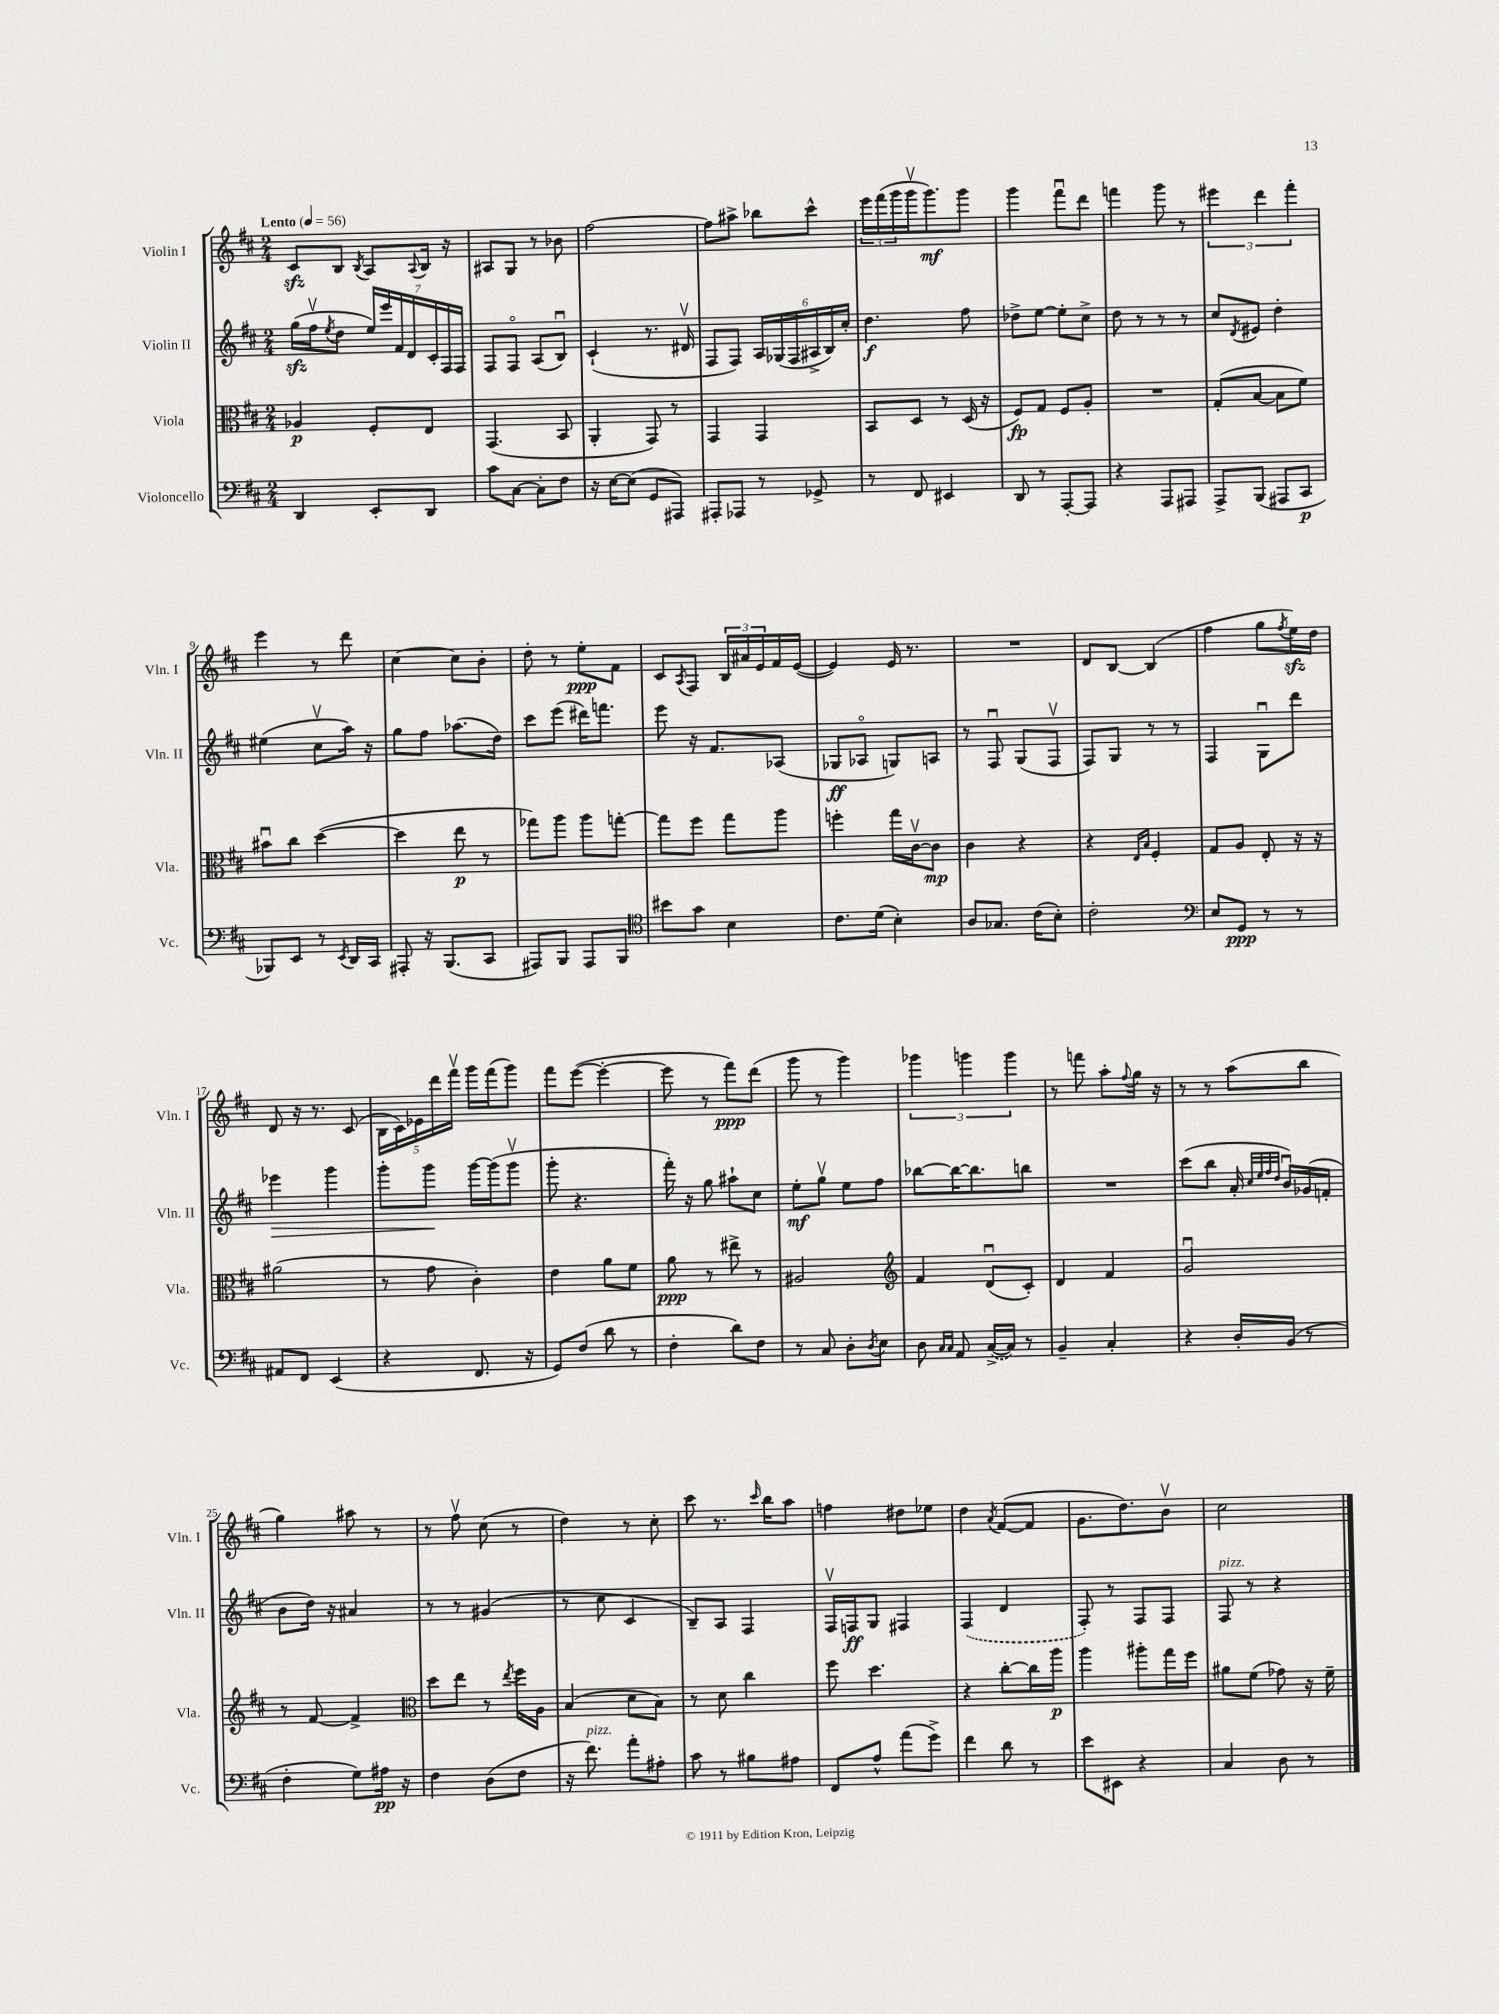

**kern	**kern	**kern	**kern
*staff4	*staff3	*staff2	*staff1
*clefF4	*clefC3	*clefG2	*clefG2
*k[f#c#]	*k[f#c#]	*k[f#c#]	*k[f#c#]
*M2/4	*M2/4	*M2/4	*M2/4
*MM56	*MM56	*MM56	*MM56
4DD	4A-	(16gg	8c#
.	.	16ff#v	.
.	.	8qee	.
.	.	8dd	8B
.	.	.	8qB
8EE'	8F#'	28ee)	8A
.	.	28eee	.
.	.	28f#	.
.	.	28d	.
.	.	.	8qqA
8DD	8E	.	16B
.	.	28c#'	.
.	.	28F#	.
.	.	.	16r
.	.	28F#	.
=	=	=	=
8c#	(4.GG	8F#	8A#
[8C#	.	8F#o	8G
8C#']	.	(8A	8r
8F#	8BB	8Bu)	8b-
=	=	=	=
16r	4AA'	(4c#`	[2ff#
[16E	.	.	.
(8E]	.	.	.
8GG	8GG)	8.r	.
8AAA#)	8r	.	.
.	.	16d#v	.
=	=	=	=
8AAA#'	4GG	8F#	8ff#]
8AAA-	.	8F#)	8aa#^
8r	4GG	24A	8bb-
.	.	(24G-	.
.	.	24F#	.
8GG-^	.	24A#^	8ccc#^^
.	.	24B)	.
.	.	24cc#'	.
=	=	=	=
8r	8BB	4.dd	24eee
.	.	.	(24fff#
.	.	.	24ggg
8FF#	8D	.	16gggv
.	.	.	8.ggg)
4EE#	8r	.	.
.	(16D	8ff#	8ggg
.	16r	.	.
=	=	=	=
8DD	8F#)	8dd-^	4ggg
8r	8G	[8ee	.
[8AAA'	8F#	8ee']	8fff#u
8AAA]	8A'	8cc#^	8ddd
=	=	=	=
4r	2r	8dd	4fff
.	.	8r	.
8AAA	.	8r	8ggg
8AAA#	.	8r	8r
=	=	=	=
8AAA^	(8G'	8cc#	6eee#
.	.	8qd	.
(8BBB	[8B	8e#	.
.	.	.	6ddd
8AAA#	8B]	4dd'	.
.	.	.	6fff#'
8CC#	8f#)	.	.
=	=	=	=
8BBB-)	8b#u	(4ee#	4eee
8EE	8cc#	.	.
8r	([4dd	8cc#v	8r
8qEE	.	.	.
16DD	.	16aa)	8ddd
16CC#	.	16r	.
=	=	=	=
8AAA#'	4dd]	8gg	[4cc#
16r	.	8ff#	.
(8.BBB	.	.	.
.	8ee	(8.aa-	8cc#]
8CC#	8r	.	8b'
.	.	16dd)	.
=	=	=	=
8AAA#)	8gg-)	8ccc#	8dd'
8BBB	8aa	(8eee	8r
8AAA#	8aa	16ddd#)	8ee'
.	.	8.fff	.
8BBB	[8gg'	.	8f#
=	=	=	=
*clefC4	*	*	*
8b#	8gg]	8eee	8c#
.	.	.	8qA
8g	8ff#	16r	8F#
.	.	8.f#	.
4B	8gg	.	24B
.	.	.	24a#
.	.	.	24e
.	8aa	(8A-	16f#
.	.	.	([16e
=	=	=	=
8.c#	4ff'	8G-	4e])
.	.	8A-o	.
(16d	.	.	.
4B')	16gg	8G)	16e
.	[16c#v	.	8.r
.	8c#]	8A	.
=	=	=	=
8A	4c#	8r	2r
8.G-	.	8F#u	.
.	4r	(8G	.
(16c#	.	.	.
8B')	.	8F#v	.
=	=	=	=
2c#'	4r	8F#)	8d
.	.	8G	[8B
.	16qqE	.	.
.	16qqB	.	.
.	4F#'	8r	(4B]
.	.	8r	.
=	=	=	=
*clefF4	*	*	*
8E	8G	4F#	4ff#
8GG	8A	.	.
8r	8E'	8Gu	8gg
.	.	.	8qff#
8r	16r	8ddd	16ee)
.	16r	.	16dd
=	=	=	=
8AA#	(2a#	4eee-	8d
8FF#	.	.	16r
.	.	.	8.r
(4EE	.	4ggg	.
.	.	.	(8c#
=	=	=	=
4r	8r	8ggg'	20B
.	.	.	20c#)
.	.	.	20e-
.	8g	8ggg	.
.	.	.	20ddd
.	.	.	20fff#v
8.FF#	4c#')	[16ggg	16ggg
.	.	(16ggg]	(16fff#
.	.	8gggv	8ggg)
16r	.	.	.
=	=	=	=
8GG)	4e	8ggg'	8fff#
(8F#	.	4.r	([8eee
8d	8a	.	4eee'_
8r	8f#	.	.
=	=	=	=
4F#'	8a	16fff#')	8eee]
.	.	16r	.
.	8r	8gg	8r
8d)	8ee#^	8aa#`	8fff#)
8F#	8r	8cc#	(8ddd
=	=	=	=
8r	2A#	8ee'	8ggg
8C#	.	8ggv	8r
8D'	.	8ee	4ggg)
8qD	.	.	.
8E	.	8ff#	.
=	=	=	=
*	*clefG2	*	*
8D	4f#	[8bb-	6ggg-
16qqC#	.	.	.
16qqC#	.	.	.
8AA	.	16bb-_	.
.	.	.	6ggg
.	.	8.bb-]	.
([16C#^	(8du	.	.
16C#])	.	.	.
.	.	.	6ggg
8r	8c#')	8bb	.
=	=	=	=
4BB~	4d	2r	8r
.	.	.	8fff
4C#'	4f#	.	8aa'
.	.	.	8qqff#
.	.	.	16gg
.	.	.	16r
=	=	=	=
4r	2gu	(8ccc#	8r
.	.	8bb	8r
16D'	.	16a'	(8aa
.	.	32qqcc#	.
.	.	32qqee	.
.	.	32qqff#	.
.	.	32qqdd	.
(16BB	.	16bu)	.
8r	.	(16g-	8bb
.	.	16f'	.
=	=	=	=
4F#'	8r	8b	4gg)
.	[8f#	16dd)	.
.	.	16r	.
8G)	4f#^]	4a#	8aa#
16A#	.	.	8r
16r	.	.	.
=	=	=	=
*	*clefC3	*	*
4F#	8dd	8r	8r
.	8ee	8r	8ff#v
(8D	8r	(4g#	(8cc#
.	8qee	.	.
8F#	16ff#	.	8r
.	16A	.	.
=	=	=	=
16r	(4B	8r	4dd)
8.f#)	.	.	.
.	.	8cc#	.
8a'	8d	4c#	8r
8A#'	8B)	.	8cc#'
=	=	=	=
8c#	8r	8B~)	8ccc#
8r	8d	8A	8.r
8B#	4cc#	4F#	.
.	.	.	16qqccc#
.	.	.	16bb
8A#	.	.	8aa
=	=	=	=
8FF#	8ff#	16F#v	4ff
.	.	16F	.
8A^^	4.dd	8G	.
(8a	.	4F#	8dd#
8g^)	.	.	8ee-
=	=	=	=
4f#	4r	(4F#	4dd
.	.	.	8qa
8d	[8cc#'	4d	([8f#
8r	16cc#]	.	8f#]
.	16aa	.	.
=	=	=	=
8e	4aa	8F#')	8.g
8EE#	.	8r	.
.	.	.	8.dd)
4r	8aa#'	8F#	.
.	16gg	8F#	8bv
.	16ff#	.	.
=	=	=	=
4C#	8a#	8F#	2cc#
.	(8f#	8r	.
8D	8g-)	4r	.
8r	16r	.	.
.	16f#~	.	.
==	==	==	==
*-	*-	*-	*-
